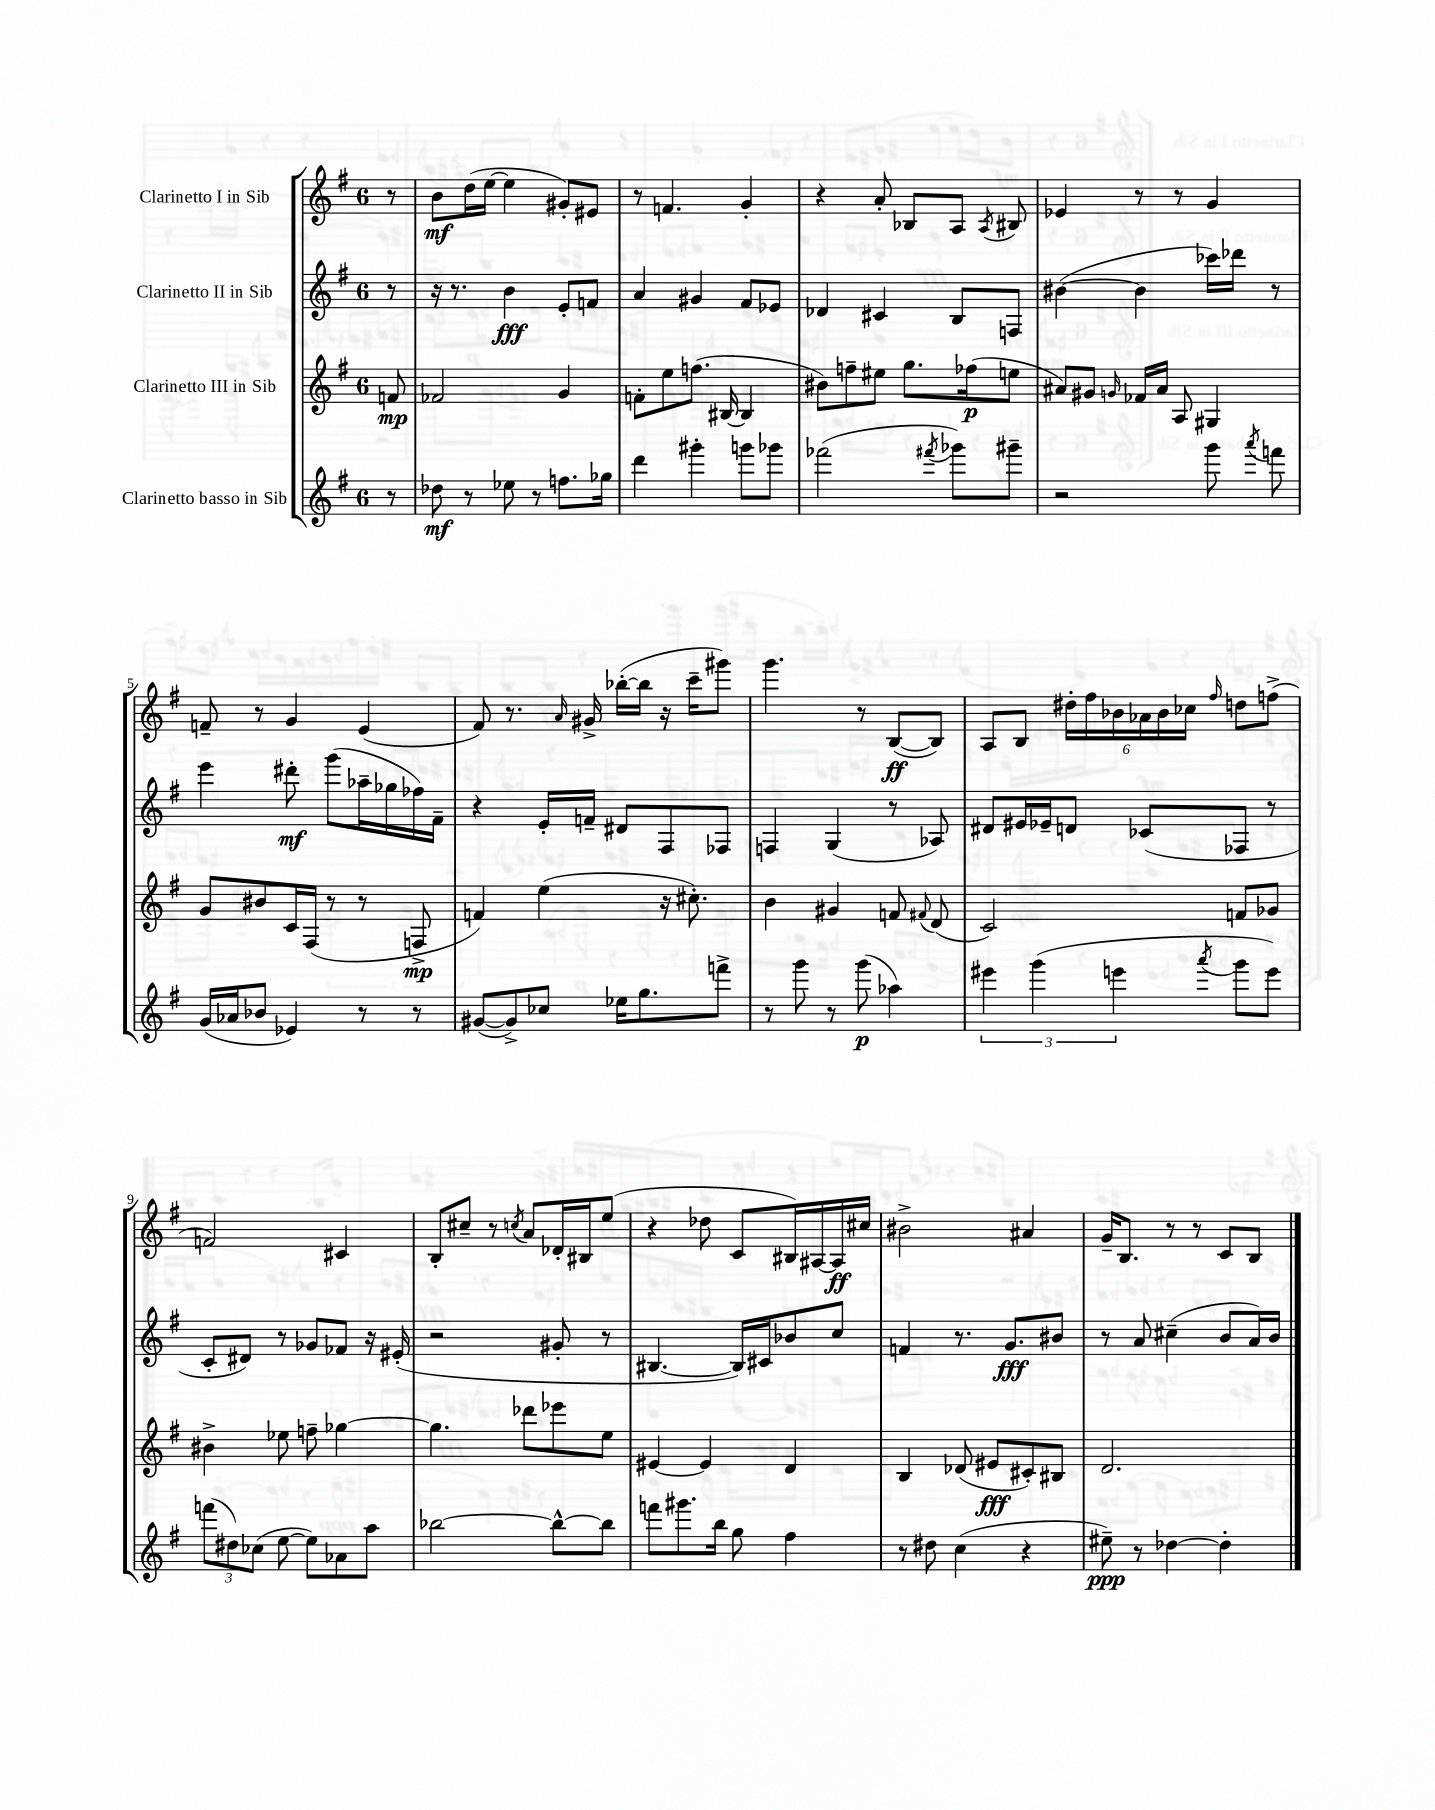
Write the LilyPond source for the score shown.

<<
\new StaffGroup <<
\new Staff = "s0" \with { instrumentName = "Clarinetto I in Sib" } {
    \clef treble \key g \major \once \override Staff.TimeSignature.style = #'single-digit \time 6/8 \partial 8
    \autoBeamOff r8 |
    b'8[\mf d''16( e''16]~ e''4 gis'8[-.) eis'8] |
    r8 f'4. g'4-. |
    r4 a'8-. bes8[ a8] \acciaccatura { a8 } bis8 |
    ees'4 r8 r8 g'4 |
    f'8-- r8 g'4 e'4( |
    fis'8) r8. \grace { a'16 } gis'16-> bes''16[~-.( bes''16] r16 c'''16[-- gis'''8]) |
    g'''4. r8 b8[~\ff( b8]) |
    a8[ b8] \tuplet 6/4 { dis''16[-. fis''16 bes'16 aes'16 bes'16 ces''16] } \grace { fis''16 } d''8[ f''8]->( |
    f'2) cis'4 |
    b8[-. cis''8]-- r8 \acciaccatura { c''8 } a'8[ des'16-. bis16 e''8]( |
    r4 des''8 c'8[ bis16) ais16~ ais16\ff cis''16] |
    bis'2-> ais'4 |
    g'16[-- b8.] r8 r8 c'8[ b8] \bar "|." |
}
\new Staff = "s1" \with { instrumentName = "Clarinetto II in Sib" } {
    \clef treble \key g \major \once \override Staff.TimeSignature.style = #'single-digit \time 6/8 \partial 8
    \autoBeamOff r8 |
    r16 r8. b'4\fff e'8[-. f'8] |
    a'4 gis'4 fis'8[ ees'8] |
    des'4 cis'4 b8[ f8] |
    bis'4~( bis'4 ces'''16[) des'''16] r8 |
    e'''4 dis'''8-.\mf g'''8[( aes''16-- ges''16 fes''16) fis'16]-- |
    r4 e'16[-. f'16]-- dis'8[ fis8 fes8] |
    f4 g4( r8 aes8) |
    dis'8[ eis'16 ees'16-- d'8] ces'8[( fes8] r8 |
    c'8[-. dis'8]) r8 ges'8[ fes'8] r16 eis'16-.( |
    r2 gis'8-. r8 |
    bis4.~ bis16[) cis'16 bes'8 c''8] |
    f'4 r8. g'8.[\fff bis'8] |
    r8 a'8 cis''4--( b'8[ a'16) b'16] \bar "|." |
}
\new Staff = "s2" \with { instrumentName = "Clarinetto III in Sib" } {
    \clef treble \key g \major \once \override Staff.TimeSignature.style = #'single-digit \time 6/8 \partial 8
    \autoBeamOff f'8\mp |
    fes'2 g'4 |
    f'8[-. e''8 f''8.]( bis16~ bis4 |
    bis'8[) f''8-- eis''8] g''8.[ fes''16\p( e''8] |
    ais'8[) gis'8] \grace { g'16 } fes'16[ ais'16] a8 gis4 |
    g'8[ bis'8 c'16 fis16]( r8 r8 f8->\mp |
    f'4) e''4( r16 cis''8.-.) |
    b'4 gis'4 f'8 \appoggiatura { fis'8 } d'8( |
    c'2) f'8[ ges'8] |
    bis'4-> ees''8 f''8-- ges''4~ |
    ges''4. des'''8[ ees'''8 e''8] |
    eis'4~ eis'4 d'4 |
    b4 des'8( eis'8[\fff cis'8-.) bis8] |
    d'2. \bar "|." |
}
\new Staff = "s3" \with { instrumentName = "Clarinetto basso in Sib" } {
    \clef treble \key g \major \once \override Staff.TimeSignature.style = #'single-digit \time 6/8 \partial 8
    \autoBeamOff r8 |
    des''8\mf r8 ees''8 r8 f''8.[ ges''16] |
    d'''4 gis'''4-. g'''8[ ges'''8] |
    fes'''2( \acciaccatura { fis'''8 } ges'''8[) gis'''8]-- |
    r2 g'''8 \acciaccatura { a'''8 } f'''8 |
    g'16[( aes'16 bes'8] ees'4) r8 r8 |
    gis'8[~( gis'8->) ces''8] ees''16[ g''8. f'''8]-> |
    r8 g'''8 r8 g'''8\p( aes''4) |
    \tuplet 3/2 { eis'''4 g'''4( e'''4 } \acciaccatura { a'''8 } g'''8[ e'''8]) |
    \tuplet 3/2 { f'''8[( dis''8) ces''8]( } e''8~ e''8[) aes'8 a''8] |
    bes''2~ bes''8[~-^ bes''8] |
    f'''8[ gis'''8. b''16] g''8 fis''4 |
    r8 dis''8 c''4( r4 |
    eis''8--\ppp) r8 des''4~ des''4-. \bar "|." |
}
>>
>>
